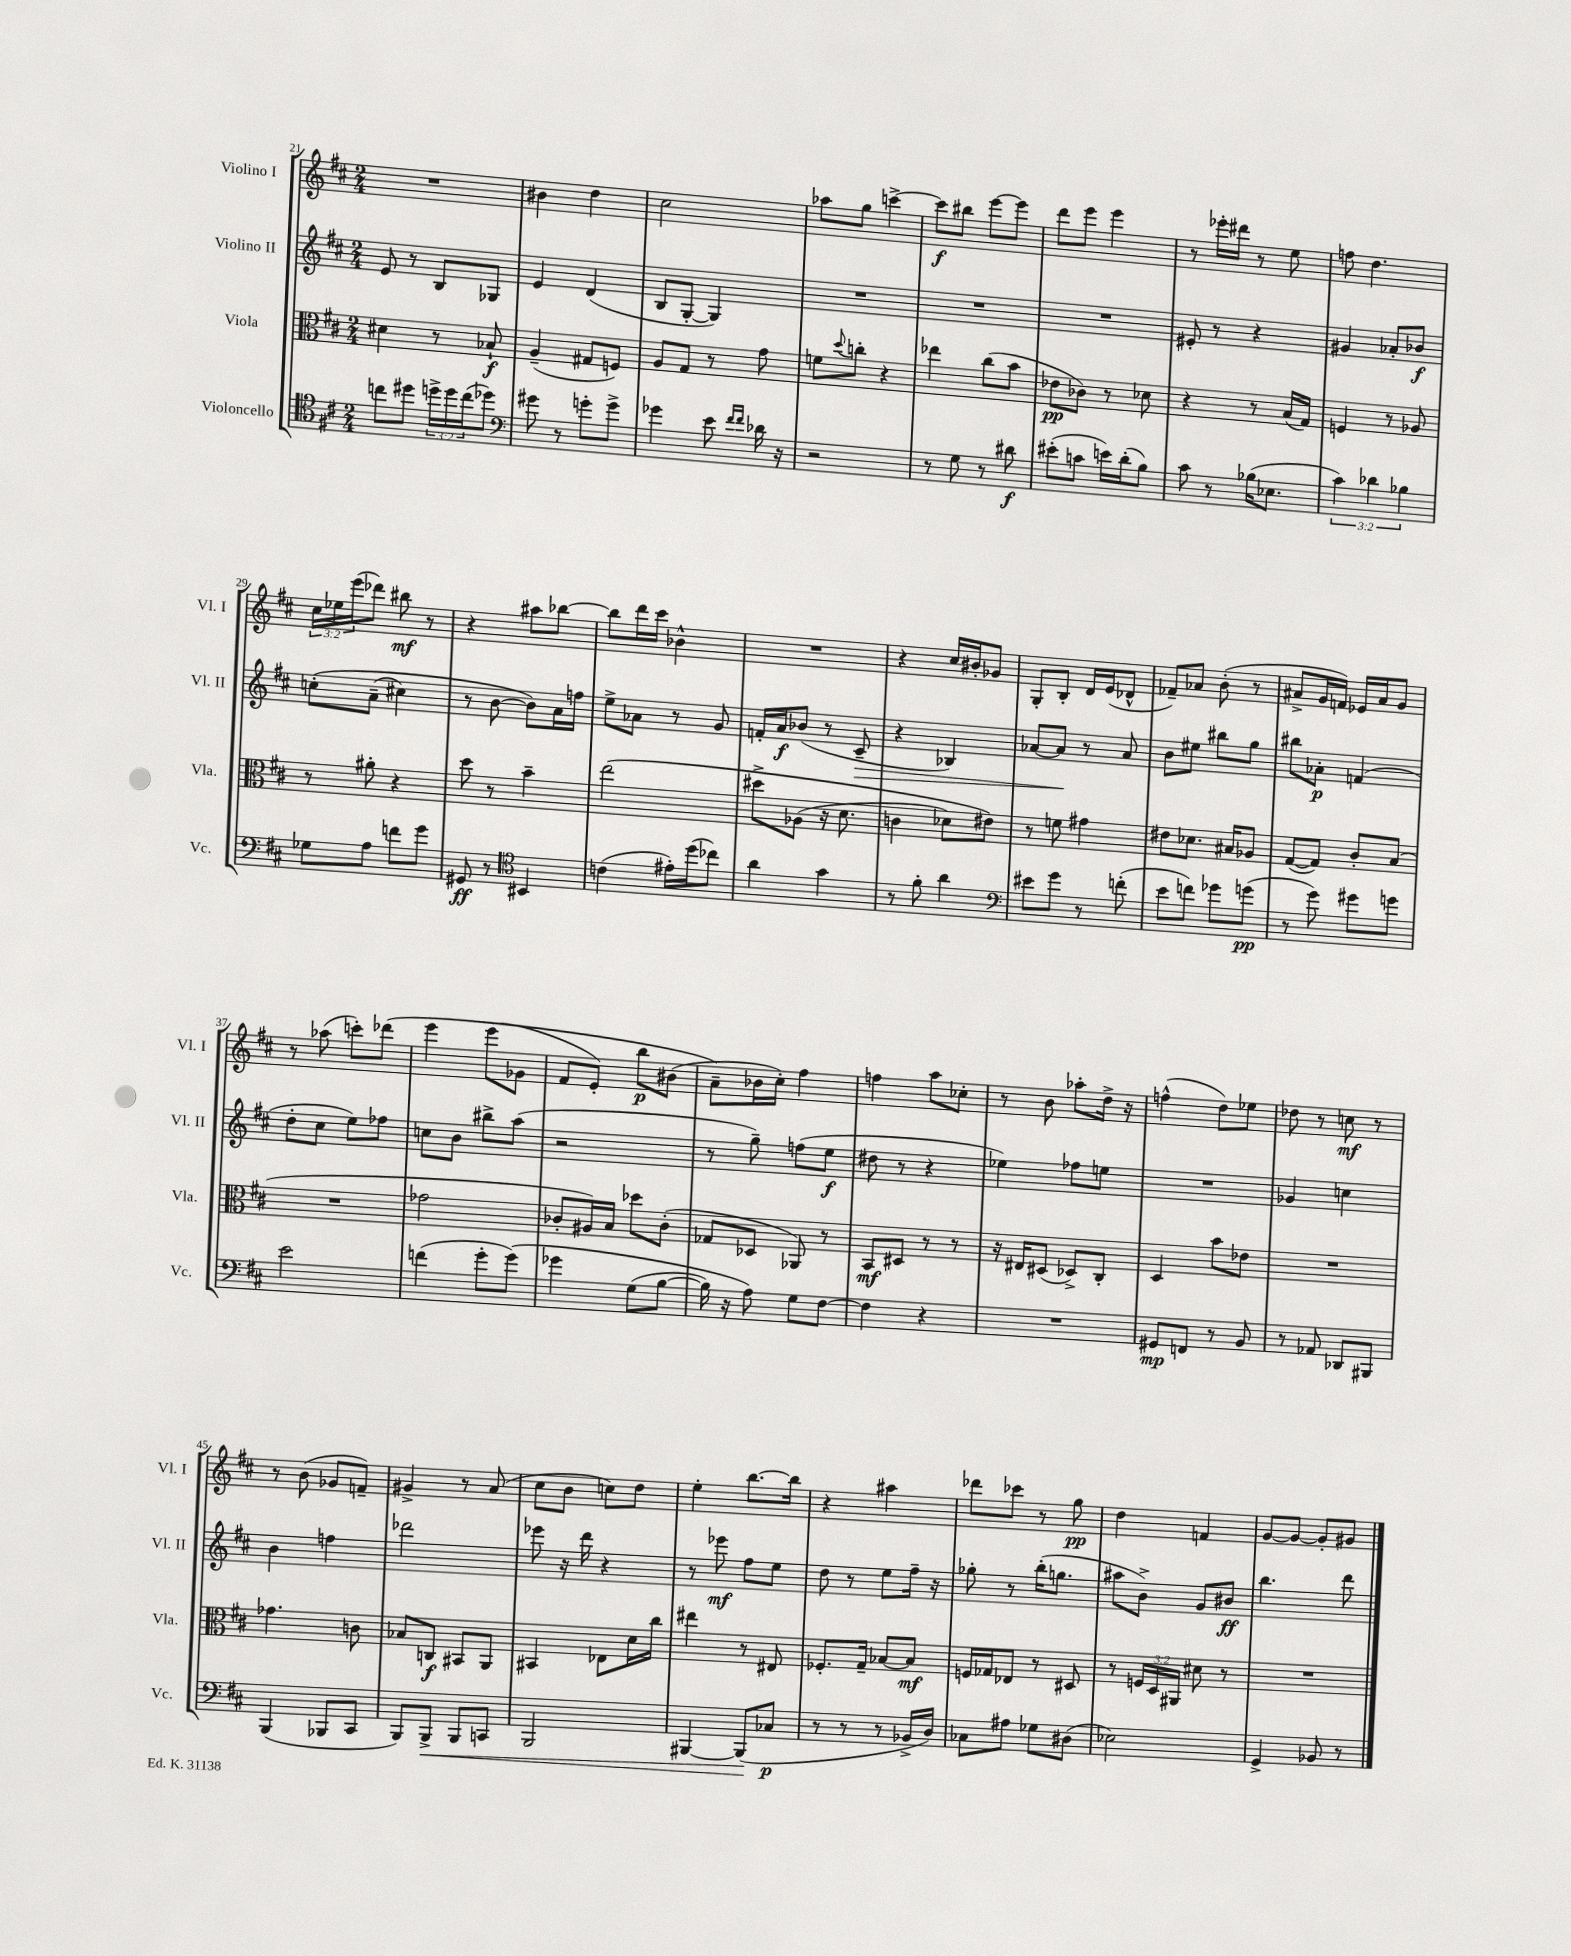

**kern	**dynam	**kern	**dynam	**kern	**dynam	**kern	**dynam
*part4	*part4	*part3	*part3	*part2	*part2	*part1	*part1
*staff4	*staff4	*staff3	*staff3	*staff2	*staff2	*staff1	*staff1
*I"Violoncello	*	*I"Viola	*	*I"Violino II	*	*I"Violino I	*
*I'Vc.	*	*I'Vla.	*	*I'Vl. II	*	*I'Vl. I	*
*clefC4	*	*clefC3	*	*clefG2	*	*clefG2	*
*k[f#c#]	*	*k[f#c#]	*	*k[f#c#]	*	*k[f#c#]	*
*M2/4	*	*M2/4	*	*M2/4	*	*M2/4	*
=21	=21	=21	=21	=21	=21	=21	=21
8ccn\L	.	4d#X\	.	8e/	.	2r	.
8dd#X\J	.	.	.	8r	.	.	.
24ddn^\LL	.	8r	.	8B/L	.	.	.
24dd\	.	.	.	.	.	.	.
(24cc\J	.	.	.	.	.	.	.
8dd-X\J)	.	8B-X`/	f	8G-X/J	.	.	.
=22	=22	=22	=22	=22	=22	=22	=22
*clefF4	*	*	*	*	*	*	*
8g#X\	.	(4A~/	.	4e/	.	4b#X\	.
8r	.	.	.	.	.	.	.
8gn'\L	.	8G#X/L	.	(4d/	.	4dd\	.
8g^\J	.	8Fn/J)	.	.	.	.	.
=23	=23	=23	=23	=23	=23	=23	=23
4g-X\	.	8A/L	.	8B/L	.	2cc#\	.
.	.	8G/J	.	[8G'/J	.	.	.
8e\	.	8r	.	4G/])	.	.	.
16qqf#/LL	.	.	.	.	.	.	.
16qqf#/JJ	.	.	.	.	.	.	.
16d-X\	.	8g\	.	.	.	.	.
16r	.	.	.	.	.	.	.
=24	=24	=24	=24	=24	=24	=24	=24
2r	.	8fn\L	.	2r	.	8aa-X\L	.
.	.	8qqdd/	.	.	.	.	.
.	.	8ccn'\J	.	.	.	8gg\J	.
.	.	4r	.	.	.	[4cccn^\	.
=25	=25	=25	=25	=25	=25	=25	=25
8r	.	4ee-X\	.	2r	.	8ccc\L]	f
8G\	.	.	.	.	.	8bb#X\J	.
8r	.	(8cc#\L	.	.	.	[8eee\L	.
8d#X\	f	8b\J	.	.	.	8eee\J]	.
=26	=26	=26	=26	=26	=26	=26	=26
(8e#X'\L	.	8e-X\L	pp	2r	.	8ddd\L	.
8cn\J	.	8c-X\J)	.	.	.	8eee\J	.
16en\LL)	.	8r	.	.	.	4eee\	.
(16d'\J	.	.	.	.	.	.	.
8B\J)	.	8d-X\	.	.	.	.	.
=27	=27	=27	=27	=27	=27	=27	=27
8c#\	.	4r	.	8e#X'/	.	8r	.
8r	.	.	.	8r	.	16eee-X'\LL	.
.	.	.	.	.	.	16ddd#X\JJ	.
(16B-X\KL	.	8r	.	4r	.	8r	.
8.E-X\J	.	.	.	.	.	.	.
.	.	(16B/LL	.	.	.	8ee\	.
.	.	16G/JJ)	.	.	.	.	.
=28	=28	=28	=28	=28	=28	=28	=28
6c#\)	.	4Fn/	.	4g#X/	.	8ffn\	.
.	.	.	.	.	.	4.dd\	.
6d-X\	.	.	.	.	.	.	.
.	.	8r	.	8a-X'/L	.	.	.
6B-X\	.	.	.	.	.	.	.
.	.	8A-X/	.	8b-X/J	f	.	.
!!LO:LB:g=z
=29	=29	=29	=29	=29	=29	=29	=29
8G-X\L	.	8r	.	(8ccn'\L	.	24cc#\LL	.
.	.	.	.	.	.	24ee-X\	.
.	.	.	.	.	.	(24eee\J	.
8A\J	.	8a#X'\	.	(8a~\J	.	8ddd-X\J)	.
8fn\L	.	4r	.	4cc#X\)	.	8bb#X\	mf
8g\J	.	.	.	.	.	8r	.
=30	=30	=30	=30	=30	=30	=30	=30
8GG#X/	ff	8dd\	.	8r	.	4r	.
8r	.	8r	.	[8b\	.	.	.
*clefC4	*	*	*	*	*	*	*
4BB#X/	.	4b~\	.	8b\L])	.	8aa#X\L	.
.	.	.	.	16a\L	.	[8bb-X\J	.
.	.	.	.	16ffn\JJ	.	.	.
=31	=31	=31	=31	=31	=31	=31	=31
(4cn\	.	(2ee\	.	8ee^\L	.	8bb-\L]	.
.	.	.	.	8a-X\J	.	16ddd\L	.
.	.	.	.	.	.	16ccc#\JJ	.
16e#X'\LL)	.	.	.	8r	.	4b-X^^\	.
(16dd\J	.	.	.	.	.	.	.
8cc-X\J)	.	.	.	8g/	.	.	.
=32	=32	=32	=32	=32	=32	=32	=32
4a\	.	8dd#X^\L	.	16fn'/LL	.	2r	.
.	.	.	.	16a/J	f	.	.
.	.	(8A-X\J	.	(8b-X/J	.	.	.
4g\	.	16r	.	8r	.	.	.
.	.	8.d\	.	.	.	.	.
!	!	!	!	!	!LO:HP:b	!	!
.	.	.	.	8c#~/	>	.	.
=33	=33	=33	=33	=33	=33	=33	=33
8r	.	4cn\	.	4r	.	4r	.
8f#'\	.	.	.	.	.	.	.
4a\	.	8d-X\L)	.	4B-X/)	.	16cc#/LL	.
.	.	.	.	.	.	16b#X'/J	.
.	.	8e#X\J)	.	.	.	8g-X/J	.
=34	=34	=34	=34	=34	=34	=34	=34
*clefF4	*	*	*	*	*	*	*
8e#X\L	.	8r	.	[8a-X/L	.	8G'/L	.
8g\J	.	8fn\	.	8a-/J]	.	8B'/J	.
8r	.	4g#X\	.	8r	]	16d/LL	.
.	.	.	.	.	.	(16e/J	.
(8fn'\	.	.	.	8a-/	.	8d-X^^/J	.
=35	=35	=35	=35	=35	=35	=35	=35
8e\L	.	8e#X\L	.	8b\L	.	8f-X~/L)	.
8fn\J)	.	8.d-X\J	.	8ee#X\J	.	8a-X/J	.
8g-X\L	.	.	.	8bb#X\L	.	(8b'\	.
.	.	16B#X/KL	.	.	.	.	.
(8gn\J	pp	8A-X/J	.	8gg\J	.	8r	.
=36	=36	=36	=36	=36	=36	=36	=36
8r	.	([8G/L	.	8bb#X\L	.	8a#X^/L	.
8g\)	.	8G/J])	.	8a-X'\J	p	16g/L	.
.	.	.	.	.	.	16fn/JJ)	.
8g#X\L	.	8c#'/L	.	(4fn/	.	16e-X/LL	.
.	.	.	.	.	.	16a#/J	.
8gn\J	.	(8B/J	.	.	.	8g/J	.
!!LO:LB:g=z
=37	=37	=37	=37	=37	=37	=37	=37
2e\	.	2r	.	8dd'\L	.	8r	.
.	.	.	.	8cc#\J	.	(8aa-X\	.
.	.	.	.	8ee\L)	.	8cccn'\L)	.
.	.	.	.	8ff-X\J	.	(8ddd-X\J	.
=38	=38	=38	=38	=38	=38	=38	=38
(4fn\	.	2g-X\	.	8ccn\L	.	4eee\	.
.	.	.	.	8b\J	.	.	.
8g'\L	.	.	.	8bb#X^\L	.	(8eee\L	.
(8g\J)	.	.	.	(8aa\J	.	8g-X\J	.
=39	=39	=39	=39	=39	=39	=39	=39
4g-X\	.	8c-X'/L	.	2r	.	8f#/L	.
.	.	16A#X/L)	.	.	.	8e'/J)	.
.	.	16B/JJ	.	.	.	.	.
(8G\L	.	8dd-X\L	.	.	.	8bb\L	p
[8B\J	.	(8c-'\J	.	.	.	(8b#X\J	.
=40	=40	=40	=40	=40	=40	=40	=40
16B\])	.	8G-X/L	.	8r	.	8a~\L)	.
16r	.	.	.	.	.	.	.
8A\)	.	8D-X/J	.	8gg~\)	.	16b-X\L	.
.	.	.	.	.	.	16cc#'\JJ)	.
8G\L	.	8AA-X/)	.	(8ffn\L	.	4ff#\	.
[8F#\J	.	8r	.	8ee\J	f	.	.
=41	=41	=41	=41	=41	=41	=41	=41
4F#\]	.	8BB/L	mf	8dd#X\	.	4ffn\	.
.	.	8D#X/J	.	8r	.	.	.
4r	.	8r	.	4r	.	8aa\L	.
.	.	8r	.	.	.	8cc-X'\J	.
=42	=42	=42	=42	=42	=42	=42	=42
2r	.	16r	.	4ee-X\)	.	8r	.
.	.	16E#X/KL	.	.	.	.	.
.	.	(8D#X/J	.	.	.	8b\	.
.	.	8D-X^/L)	.	8ff-X\L	.	8aa-X'\L	.
.	.	8C#'/J	.	8een\J	.	16dd^\Jk	.
.	.	.	.	.	.	16r	.
=43	=43	=43	=43	=43	=43	=43	=43
8GG#X/L	mp	4D/	.	2r	.	(4ffn^^\	.
8FFn/J	.	.	.	.	.	.	.
8r	.	8b\L	.	.	.	8dd\L)	.
8BB/	.	8e-X\J	.	.	.	8ee-X\J	.
=44	=44	=44	=44	=44	=44	=44	=44
8r	.	2r	.	4g-X/	.	8dd-X\	.
8AA-X/	.	.	.	.	.	8r	.
8DD-X/L	.	.	.	4ccn\	.	8ccn\	mf
8BBB#X/J	.	.	.	.	.	8r	.
!!LO:LB:g=z
=45	=45	=45	=45	=45	=45	=45	=45
(4BBB/	.	4.g-X\	.	4b\	.	8r	.
.	.	.	.	.	.	(8b\	.
8BBB-X/L	.	.	.	4ffn\	.	8g-X/L	.
8CC#/J	.	8cn\	.	.	.	8fn~/J)	.
=46	=46	=46	=46	=46	=46	=46	=46
8BBB/L)	.	8B-X/L	.	2ddd-X\	.	4g#X^/	.
!	!LO:HP:b	!	!	!	!	!	!
8BBB^/J	<	8Cn/J	f	.	.	.	.
8BBB/L	.	8BB#X/L	.	.	.	8r	.
8CCn/J	.	8AA/J	.	.	.	(8a/	.
=47	=47	=47	=47	=47	=47	=47	=47
2BBB/	.	4BB#X/	.	8eee-X\	.	8cc#\L	.
.	.	.	.	16r	.	8b\J	.
.	.	.	.	16ddd\	.	.	.
.	.	8E-X\L	.	4r	.	8ccn\L)	.
.	.	16d\L	.	.	.	8dd\J	.
.	.	16cc#\JJ	.	.	.	.	.
=48	=48	=48	=48	=48	=48	=48	=48
[4BBB#X/	.	4ee#X\	.	8r	.	4ee'\	.
.	.	.	.	8eee-X\	mf	.	.
(8BBB#/L]	.	8r	.	8ff#\L	.	[8.bb\L	.
8C-X/J	[ p	8E#X/	.	8ee\J	.	.	.
.	.	.	.	.	.	16bb\Jk]	.
=49	=49	=49	=49	=49	=49	=49	=49
8r	.	8.F-X'/L	.	8dd\	.	4r	.
8r	.	.	.	8r	.	.	.
.	.	16G~/Jk	.	.	.	.	.
8r	.	[8B-X/L	.	8ee\L	.	4aa#X\	.
16BB-X^/LL	.	8B-/J]	mf	16ff#~\Jk	.	.	.
16D/JJ)	.	.	.	16r	.	.	.
=50	=50	=50	=50	=50	=50	=50	=50
8C-X\L	.	16Fn/LL	.	8gg-X'\	.	8ddd-X\L	.
.	.	16G-X/J	.	.	.	.	.
8A#X\J	.	8E-X/J	.	8r	.	8ccc-X\J	.
8G-X\L	.	8r	.	(16bb'\KL	.	8r	.
.	.	.	.	8.ggn\J	.	.	.
(8D#X\J	.	8D#X/	.	.	.	8gg\	pp
=51	=51	=51	=51	=51	=51	=51	=51
2E-X\)	.	8r	.	8aa#X\L	.	4dd\	.
.	.	24Fn/LL	.	8b^\J)	.	.	.
.	.	24D/	.	.	.	.	.
.	.	24AA#X/JJ	.	.	.	.	.
.	.	8d#X\	.	8g/L	.	4fn/	.
.	.	8r	.	8b#X/J	ff	.	.
=52	=52	=52	=52	=52	=52	=52	=52
4GG^/	.	2r	.	4.bb\	.	[8g/L	.
.	.	.	.	.	.	8g/J_	.
8BB-X/	.	.	.	.	.	8g'/L]	.
8r	.	.	.	8ddd\	.	8g#X/J	.
==	==	==	==	==	==	==	==
*-	*-	*-	*-	*-	*-	*-	*-
